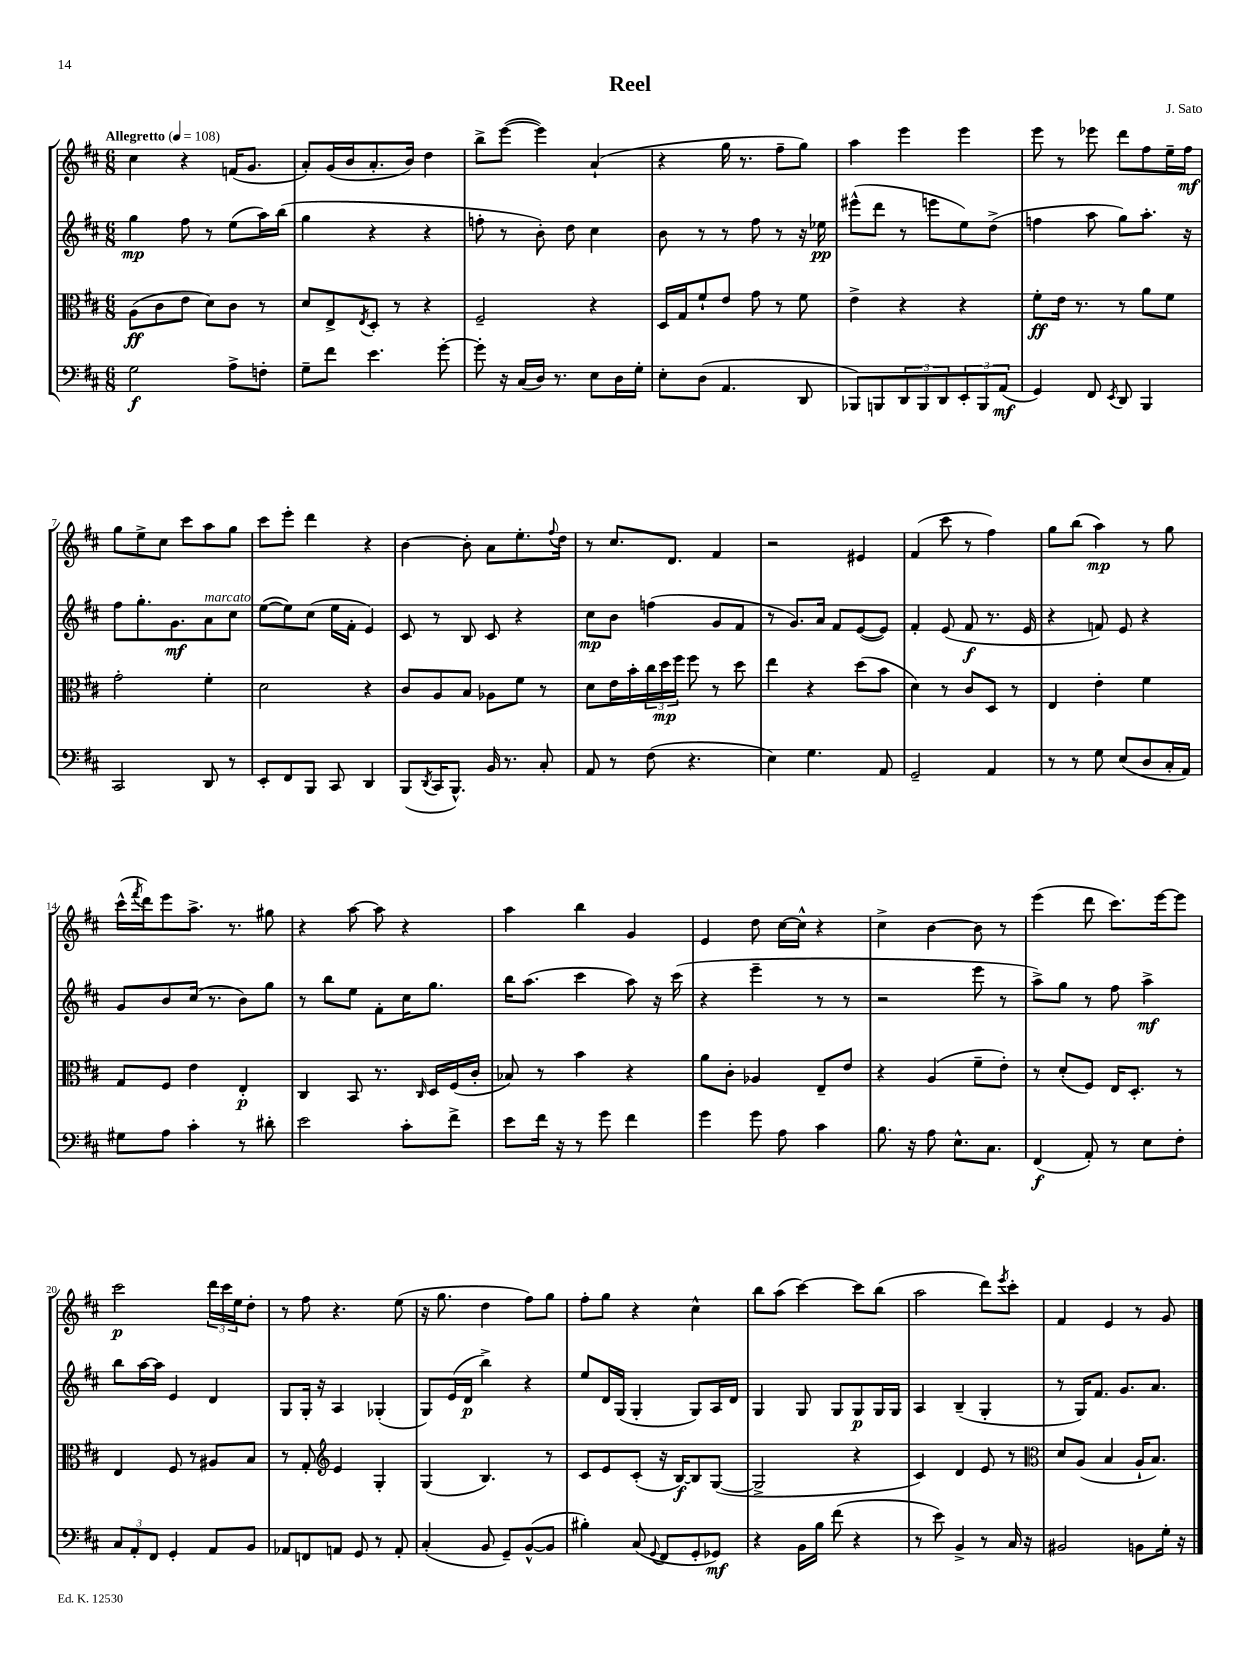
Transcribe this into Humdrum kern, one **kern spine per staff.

**kern	**dynam	**kern	**dynam	**kern	**dynam	**kern	**dynam
*part4	*part4	*part3	*part3	*part2	*part2	*part1	*part1
*staff4	*staff4	*staff3	*staff3	*staff2	*staff2	*staff1	*staff1
*clefF4	*	*clefC3	*	*clefG2	*	*clefG2	*
*k[f#c#]	*	*k[f#c#]	*	*k[f#c#]	*	*k[f#c#]	*
*M6/8	*	*M6/8	*	*M6/8	*	*M6/8	*
*MM108	*	*MM108	*	*MM108	*	*MM108	*
=1	=1	=1	=1	=1	=1	=1	=1
!	!	!	!	!	!	!LO:TX:a:B:t=Allegretto	!
2G\	f	(8A\L	ff	4gg\	mp	4cc#\	.
.	.	8c#\	.	.	.	.	.
.	.	8e\J	.	8ff#\	.	4r	.
.	.	8d\L)	.	8r	.	.	.
8A^\L	.	8c#\J	.	(8ee\L	.	(16fn/KL	.
.	.	.	.	.	.	8.g/J	.
8Fn'\J	.	8r	.	16aa\L)	.	.	.
.	.	.	.	(16bb\JJ	.	.	.
=2	=2	=2	=2	=2	=2	=2	=2
8G~\L	.	8d/L	.	4gg\	.	8a'/L)	.
8f#\J	.	8E^/	.	.	.	(16g/L	.
.	.	.	.	.	.	16b/J	.
.	.	8qE/	.	.	.	.	.
4.e\	.	8D'/J	.	4r	.	8.a'/	.
.	.	8r	.	.	.	.	.
.	.	.	.	.	.	16b/Jk)	.
.	.	4r	.	4r	.	4dd\	.
[8g'\	.	.	.	.	.	.	.
=3	=3	=3	=3	=3	=3	=3	=3
8g'\]	.	2F#~/	.	8ffn'\	.	8bb^\L	.
16r	.	.	.	8r	.	([8eee\J	.
(16C#/LL	.	.	.	.	.	.	.
16D/JJ)	.	.	.	8b'\)	.	4eee\])	.
8.r	.	.	.	.	.	.	.
.	.	.	.	8dd\	.	.	.
8E\L	.	4r	.	4cc#\	.	(4a`/	.
16D\L	.	.	.	.	.	.	.
16G'\JJ	.	.	.	.	.	.	.
=4	=4	=4	=4	=4	=4	=4	=4
8E'\L	.	16D/LL	.	8b\	.	4r	.
.	.	16G/J	.	.	.	.	.
(8D\J	.	8f#`/	.	8r	.	.	.
4.AA/	.	8e/J	.	8r	.	16gg\	.
.	.	.	.	.	.	8.r	.
.	.	8g\	.	8ff#\	.	.	.
.	.	8r	.	8r	.	8ff#~\L	.
8DD/	.	8f#\	.	16r	.	8gg\J)	.
.	.	.	.	16ee-X\	pp	.	.
=5	=5	=5	=5	=5	=5	=5	=5
8BBB-X/L)	.	4e^\	.	(8eee#X^^\L	.	4aa\	.
8BBBn/	.	.	.	8ddd\J	.	.	.
12DD/	.	4r	.	8r	.	4eee\	.
12BBB/	.	.	.	.	.	.	.
.	.	.	.	8eeen\L	.	.	.
12DD/	.	.	.	.	.	.	.
12EE'/	.	4r	.	8ee\)	.	4eee\	.
12BBB/	.	.	.	.	.	.	.
.	.	.	.	(8dd^\J	.	.	.
(12AA/J	mf	.	.	.	.	.	.
=6	=6	=6	=6	=6	=6	=6	=6
4GG/)	.	8f#'\L	ff	4ffn\	.	8eee\	.
.	.	16e\Jk	.	.	.	8r	.
.	.	8.r	.	.	.	.	.
8FF#/	.	.	.	8aa\	.	8eee-X\	.
8qEE/	.	.	.	.	.	.	.
8DD/	.	8r	.	8gg\L)	.	8ddd\L	.
4BBB/	.	8a\L	.	8.aa'\J	.	8ff#\	.
.	.	8f#\J	.	.	.	16ee~\L	.
.	.	.	.	16r	.	16ff#\JJ	mf
!!LO:LB:g=z
=7	=7	=7	=7	=7	=7	=7	=7
2CC#/	.	2g'\	.	8ff#\L	.	8gg\L	.
.	.	.	.	8.gg'\	.	8ee^\	.
.	.	.	.	.	.	8cc#\J	.
.	.	.	.	8.g\	mf	.	.
.	.	.	.	.	.	8ccc#\L	.
!	!	!	!	!LO:TX:a:i:t=marcato	!	!	!
8DD/	.	4f#'\	.	8a\	.	8aa\	.
8r	.	.	.	8cc#\J	.	8gg\J	.
=8	=8	=8	=8	=8	=8	=8	=8
8EE'/L	.	2d\	.	([8ee\L	.	8ccc#\L	.
8FF#/	.	.	.	8ee\])	.	8eee'\J	.
8BBB/J	.	.	.	(8cc#\J	.	4ddd\	.
8CC#/	.	.	.	16ee\LL	.	.	.
.	.	.	.	16f#'\JJ	.	.	.
4DD/	.	4r	.	4e/)	.	4r	.
=9	=9	=9	=9	=9	=9	=9	=9
(8BBB/L	.	8c#/L	.	8c#/	.	[4b\	.
8qDD/	.	.	.	.	.	.	.
16CC#/K	.	8A/	.	8r	.	.	.
8.BBB^^/J)	.	.	.	.	.	.	.
.	.	8B/J	.	8B/	.	8b'\]	.
16BB/	.	8A-X\L	.	8c#/	.	8a\L	.
8.r	.	.	.	.	.	.	.
.	.	8f#\J	.	4r	.	8.ee'\	.
8C#'/	.	8r	.	.	.	.	.
.	.	.	.	.	.	8qqff#/	.
.	.	.	.	.	.	16dd\Jk	.
=10	=10	=10	=10	=10	=10	=10	=10
8AA/	.	8d\L	.	8cc#\L	mp	8r	.
8r	.	16e\L	.	8b\J	.	8.cc#/L	.
.	.	16b'\	.	.	.	.	.
(8F#\	.	24cc#\	.	(4ffn\	.	.	.
.	.	24dd\	mp	.	.	.	.
.	.	.	.	.	.	8.d/J	.
.	.	24ff#\JJ	.	.	.	.	.
4.r	.	8ff#\	.	.	.	.	.
.	.	8r	.	8g/L	.	4f#/	.
.	.	8dd\	.	8f#/J	.	.	.
=11	=11	=11	=11	=11	=11	=11	=11
4E\)	.	4ee\	.	8r	.	2r	.
.	.	.	.	8.g/L)	.	.	.
4.G\	.	4r	.	.	.	.	.
.	.	.	.	16a/Jk	.	.	.
.	.	.	.	8f#/L	.	.	.
.	.	(8dd\L	.	([8e/	.	4e#X/	.
8AA/	.	8b\J	.	8e/J])	.	.	.
=12	=12	=12	=12	=12	=12	=12	=12
2GG~/	.	4d\)	.	4f#'/	.	(4f#/	.
.	.	8r	.	(8e/	.	8ccc#\	.
.	.	8c#/L	.	8f#/	f	8r	.
4AA/	.	8D/J	.	8.r	.	4ff#\)	.
.	.	8r	.	.	.	.	.
.	.	.	.	16e/	.	.	.
=13	=13	=13	=13	=13	=13	=13	=13
8r	.	4E/	.	4r	.	8gg\L	.
8r	.	.	.	.	.	(8bb\J	.
8G\	.	4e'\	.	8fn/)	.	4aa\)	mp
(8E/L	.	.	.	8e/	.	.	.
8D/	.	4f#\	.	4r	.	8r	.
16C#'/L	.	.	.	.	.	8gg\	.
16AA/JJ)	.	.	.	.	.	.	.
!!LO:LB:g=z
=14	=14	=14	=14	=14	=14	=14	=14
8G#X\L	.	8G/L	.	8g/L	.	(16ccc#^^\LL	.
.	.	.	.	.	.	8qfff#/	.
.	.	.	.	.	.	16ddd\J)	.
8A\J	.	8F#/J	.	8b/	.	8eee\	.
4c#'\	.	4e\	.	(16cc#/Jk	.	8.aa^\J	.
.	.	.	.	8.r	.	.	.
.	.	.	.	.	.	8.r	.
8r	.	4E'/	p	8b\L)	.	.	.
8d#X'\	.	.	.	8gg\J	.	8gg#X\	.
=15	=15	=15	=15	=15	=15	=15	=15
2e\	.	4C#/	.	8r	.	4r	.
.	.	.	.	8bb\L	.	.	.
.	.	8BB/	.	8ee\J	.	[8aa\	.
.	.	8.r	.	8f#'\L	.	8aa\]	.
8c#'\L	.	.	.	16cc#\K	.	4r	.
.	.	16qqC#/	.	.	.	.	.
.	.	16D/LL	.	8.gg\J	.	.	.
8f#^\J	.	(16F#/	.	.	.	.	.
.	.	16c#'/JJ	.	.	.	.	.
=16	=16	=16	=16	=16	=16	=16	=16
8e\L	.	8B-X/)	.	16bb\KL	.	4aa\	.
.	.	.	.	(8.aa\J	.	.	.
16f#\Jk	.	8r	.	.	.	.	.
16r	.	.	.	.	.	.	.
8r	.	4b\	.	4ccc#\	.	4bb\	.
8g\	.	.	.	.	.	.	.
4f#\	.	4r	.	8aa\)	.	4g/	.
.	.	.	.	16r	.	.	.
.	.	.	.	(16ccc#\	.	.	.
=17	=17	=17	=17	=17	=17	=17	=17
4g\	.	8a\L	.	4r	.	4e/	.
.	.	8c#'\J	.	.	.	.	.
8g\	.	4A-X/	.	4eee~\	.	8dd\	.
8A\	.	.	.	.	.	[16cc#\LL	.
.	.	.	.	.	.	16cc#^^\JJ]	.
4c#\	.	8E~/L	.	8r	.	4r	.
.	.	8e/J	.	8r	.	.	.
=18	=18	=18	=18	=18	=18	=18	=18
8.B\	.	4r	.	2r	.	4cc#^\	.
16r	.	.	.	.	.	.	.
8A\	.	(4A/	.	.	.	[4b\	.
8.E^^\L	.	.	.	.	.	.	.
.	.	8f#~\L	.	8eee\	.	8b\]	.
8.C#\J	.	.	.	.	.	.	.
.	.	8e'\J)	.	8r	.	8r	.
=19	=19	=19	=19	=19	=19	=19	=19
(4FF#/	f	8r	.	8aa^\L)	.	(4eee\	.
.	.	(8d'/L	.	8gg\J	.	.	.
8AA'/)	.	8F#/J)	.	8r	.	8ddd\	.
8r	.	16E/KL	.	8ff#\	.	8.ccc#\L)	.
.	.	8.D'/J	.	.	.	.	.
8E\L	.	.	.	4aa^\	mf	.	.
.	.	.	.	.	.	[16eee\k	.
8F#'\J	.	8r	.	.	.	8eee\J]	.
!!LO:LB:g=z
=20	=20	=20	=20	=20	=20	=20	=20
12C#/L	.	4E/	.	8bb\L	.	2ccc#\	p
12AA'/	.	.	.	.	.	.	.
.	.	.	.	[16aa\L	.	.	.
12FF#/J	.	.	.	.	.	.	.
.	.	.	.	16aa\JJ]	.	.	.
4GG'/	.	8F#/	.	4e/	.	.	.
.	.	8r	.	.	.	.	.
8AA/L	.	8A#X/L	.	4d/	.	24ddd\LL	.
.	.	.	.	.	.	24ccc#\	.
.	.	.	.	.	.	24ee\J	.
8BB/J	.	8B/J	.	.	.	8dd'\J	.
=21	=21	=21	=21	=21	=21	=21	=21
8AA-X/L	.	8r	.	8G/L	.	8r	.
8FFn/	.	8G'/	.	16G'/Jk	.	8ff#\	.
.	.	.	.	16r	.	.	.
*	*	*clefG2	*	*	*	*	*
8AAn/J	.	4e/	.	4A/	.	4.r	.
8GG/	.	.	.	.	.	.	.
8r	.	4G'/	.	(4G-X'/	.	.	.
8AA'/	.	.	.	.	.	(8ee\	.
=22	=22	=22	=22	=22	=22	=22	=22
(4C#'/	.	(4G/	.	8G/L)	.	16r	.
.	.	.	.	.	.	8.gg\	.
.	.	.	.	(16e/L	.	.	.
.	.	.	.	16d/JJ	p	.	.
8BB/	.	4.B/)	.	4bb^\)	.	4dd\	.
8GG~/L)	.	.	.	.	.	.	.
([8BB^^/	.	.	.	4r	.	8ff#\L)	.
8BB/J]	.	8r	.	.	.	8gg\J	.
=23	=23	=23	=23	=23	=23	=23	=23
4B#X'\)	.	8c#/L	.	8ee/L	.	8ff#'\L	.
.	.	8e/	.	16d/L	.	8gg\J	.
.	.	.	.	(16G/JJ	.	.	.
(8C#/	.	(8c#'/J	.	4G'/	.	4r	.
8qqGG/	.	.	.	.	.	.	.
8FF#/L	.	16r	.	.	.	.	.
.	.	[16B/KL)	f	.	.	.	.
8GG'/	.	8B/]	.	8G/L)	.	4cc#^^\	.
8GG-X/J)	mf	([8G/J	.	16A/L	.	.	.
.	.	.	.	16d/JJ	.	.	.
=24	=24	=24	=24	=24	=24	=24	=24
4r	.	2G^/]	.	4G/	.	8bb\L	.
.	.	.	.	.	.	(8aa\J	.
16BB\LL	.	.	.	8G/	.	[4ccc#\)	.
16B\JJ	.	.	.	.	.	.	.
(8f#\	.	.	.	8G/L	.	.	.
4r	.	4r	.	8G/	p	8ccc#\L]	.
.	.	.	.	16G/L	.	(8bb\J	.
.	.	.	.	16G/JJ	.	.	.
=25	=25	=25	=25	=25	=25	=25	=25
8r	.	4c#/)	.	4A/	.	2aa\	.
8e\)	.	.	.	.	.	.	.
4BB^/	.	4d/	.	(4B~/	.	.	.
8r	.	8e/	.	4G'/	.	8ddd\L)	.
.	.	.	.	.	.	8qeee/	.
16C#/	.	8r	.	.	.	8ccc#'\J	.
16r	.	.	.	.	.	.	.
=26	=26	=26	=26	=26	=26	=26	=26
*	*	*clefC3	*	*	*	*	*
2BB#X/	.	8d/L	.	8r	.	4f#/	.
.	.	(8A/J	.	16G/KL)	.	.	.
.	.	.	.	8.f#/J	.	.	.
.	.	4B/	.	.	.	4e/	.
.	.	.	.	8.g/L	.	.	.
8BBn\L	.	16A`/KL	.	.	.	8r	.
.	.	8.B/J)	.	8.a/J	.	.	.
16G'\Jk	.	.	.	.	.	8g/	.
16r	.	.	.	.	.	.	.
==	==	==	==	==	==	==	==
*-	*-	*-	*-	*-	*-	*-	*-
